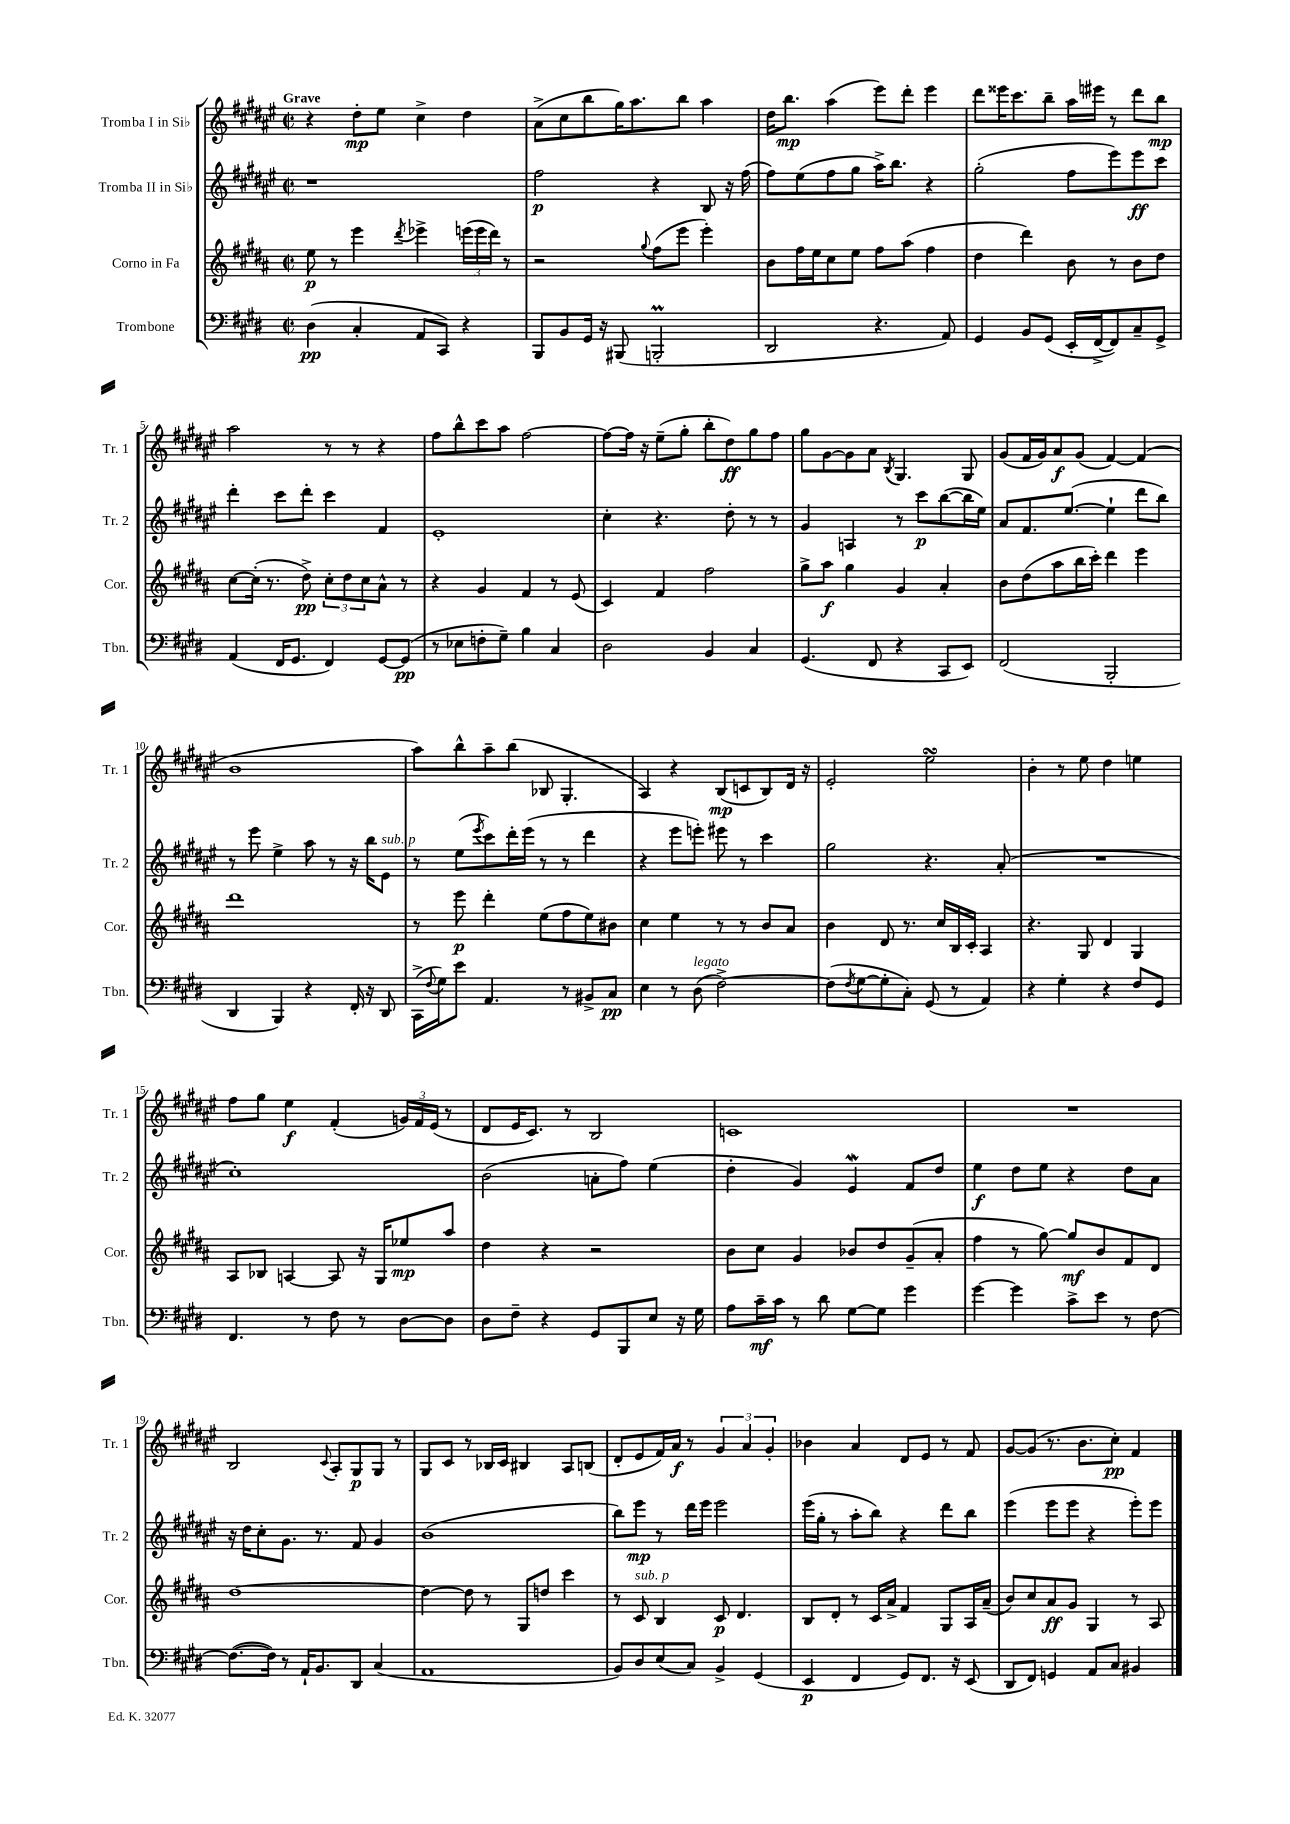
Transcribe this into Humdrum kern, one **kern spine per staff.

**kern	**dynam	**kern	**dynam	**kern	**dynam	**kern	**dynam
*part4	*part4	*part3	*part3	*part2	*part2	*part1	*part1
*staff4	*staff4	*staff3	*staff3	*staff2	*staff2	*staff1	*staff1
*I"Trombone	*	*I"Corno in Fa	*	*I"Tromba II in Si♭	*	*I"Tromba I in Si♭	*
*I'Tbn.	*	*I'Cor.	*	*I'Tr. 2	*	*I'Tr. 1	*
*clefF4	*	*clefG2	*	*clefG2	*	*clefG2	*
*k[f#c#g#d#]	*	*k[f#c#g#d#a#]	*	*k[f#c#g#d#a#e#]	*	*k[f#c#g#d#a#e#]	*
*M2/2	*	*M2/2	*	*M2/2	*	*M2/2	*
*met(c|)	*	*met(c|)	*	*met(c|)	*	*met(c|)	*
=1	=1	=1	=1	=1	=1	=1	=1
!	!	!	!	!	!	!LO:TX:a:B:t=Grave	!
(4D#\	pp	8ee\	p	1r	.	4r	.
.	.	8r	.	.	.	.	.
4C#'/	.	4eee\	.	.	.	8dd#'\L	mp
.	.	.	.	.	.	8ee#\J	.
.	.	8qddd#/	.	.	.	.	.
8AA/L	.	4eee-X^\	.	.	.	4cc#^\	.
8CC#/J)	.	.	.	.	.	.	.
4r	.	(24eeen\LL	.	.	.	4dd#\	.
.	.	24eee\	.	.	.	.	.
.	.	24ddd#\JJ)	.	.	.	.	.
.	.	8r	.	.	.	.	.
=2	=2	=2	=2	=2	=2	=2	=2
8BBB/L	.	2r	.	2ff#\	p	(8a#^\L	.
8BB/	.	.	.	.	.	8cc#\	.
16GG#/Jk	.	.	.	.	.	8bb\	.
16r	.	.	.	.	.	.	.
(8BBB#X/	.	.	.	.	.	16gg#\K)	.
.	.	.	.	.	.	8.aa#\	.
.	.	8qqgg#/	.	.	.	.	.
2BBBnM'/	.	(8ff#\L	.	4r	.	.	.
.	.	8eee\J	.	.	.	8bb\J	.
.	.	4eee'\)	.	8B/	.	4aa#\	.
.	.	.	.	16r	.	.	.
.	.	.	.	(16ff#\	.	.	.
=3	=3	=3	=3	=3	=3	=3	=3
2DD#/	.	8b\L	.	8ff#\L)	.	16dd#\KL	.
.	.	.	.	.	.	8.bb\J	mp
.	.	16ff#\L	.	(8ee#\	.	.	.
.	.	16ee\J	.	.	.	.	.
.	.	8cc#\	.	8ff#\	.	(4aa#\	.
.	.	8ee\J	.	8gg#\J	.	.	.
4.r	.	8ff#\L	.	16aa#^\KL)	.	8eee#\L)	.
.	.	.	.	8.bb\J	.	.	.
.	.	(8aa#\J	.	.	.	8ddd#'\J	.
.	.	4ff#\	.	4r	.	4eee#\	.
8AA/)	.	.	.	.	.	.	.
=4	=4	=4	=4	=4	=4	=4	=4
4GG#/	.	4dd#\	.	(2gg#'\	.	8ddd#\L	.
.	.	.	.	.	.	16eee##X\K	.
.	.	.	.	.	.	8.ccc#\	.
8BB/L	.	4ddd#\)	.	.	.	.	.
(8GG#/J	.	.	.	.	.	8bb~\J	.
16EE'/LL	.	8b\	.	8ff#\L	.	16aa#\LL	.
[16FF#^/J	.	.	.	.	.	16eee#X\JJ	.
8FF#/])	.	8r	.	8eee#\)	.	8r	.
8C#~/	.	8b\L	.	8eee#\	ff	8ddd#\L	.
8GG#^/J	.	8dd#\J	.	8ccc#\J	.	8bb\J	mp
!!LO:LB:g=z
=5	=5	=5	=5	=5	=5	=5	=5
(4AA/	.	[8cc#\L	.	4ddd#'\	.	2aa#\	.
.	.	(16cc#'\Jk]	.	.	.	.	.
.	.	8.r	.	.	.	.	.
16FF#/KL	.	.	.	8ccc#\L	.	.	.
8.GG#/J	.	.	.	.	.	.	.
.	.	8dd#^\)	pp	8ddd#'\J	.	.	.
4FF#/)	.	12cc#'\L	.	4ccc#\	.	8r	.
.	.	12dd#\	.	.	.	.	.
.	.	.	.	.	.	8r	.
.	.	12cc#\	.	.	.	.	.
[8GG#/L	.	8a#^^\J	.	4f#/	.	4r	.
(8GG#/J]	pp	8r	.	.	.	.	.
=6	=6	=6	=6	=6	=6	=6	=6
8r	.	4r	.	1e#'	.	8ff#\L	.
8E-X\L	.	.	.	.	.	8bb^^\	.
8Fn'\	.	4g#/	.	.	.	8ccc#\	.
8G#~\J)	.	.	.	.	.	8aa#\J	.
4B\	.	4f#/	.	.	.	[2ff#\	.
4C#/	.	8r	.	.	.	.	.
.	.	(8e/	.	.	.	.	.
=7	=7	=7	=7	=7	=7	=7	=7
2D#\	.	4c#/)	.	4cc#'\	.	8ff#\L_	.
.	.	.	.	.	.	16ff#\Jk]	.
.	.	.	.	.	.	16r	.
.	.	4f#/	.	4.r	.	(8ee#~\L	.
.	.	.	.	.	.	8gg#'\J	.
4BB/	.	2ff#\	.	.	.	8bb'\L	.
.	.	.	.	8dd#'\	.	8dd#\)	ff
4C#/	.	.	.	8r	.	8gg#\	.
.	.	.	.	8r	.	8ff#\J	.
=8	=8	=8	=8	=8	=8	=8	=8
(4.GG#/	.	8gg#^\L	.	4g#/	.	8gg#\L	.
.	.	8aa#\J	f	.	.	[8g#\	.
.	.	4gg#\	.	4An/	.	8g#\]	.
8FF#/	.	.	.	.	.	8a#\J	.
.	.	.	.	.	.	8qB/	.
4r	.	4g#/	.	8r	.	4.G#/	.
.	.	.	.	8ccc#\L	p	.	.
8CC#/L	.	4a#'/	.	([8bb\	.	.	.
8EE/J)	.	.	.	16bb\L]	.	8G#/	.
.	.	.	.	16ee#\JJ)	.	.	.
=9	=9	=9	=9	=9	=9	=9	=9
(2FF#/	.	8b\L	.	8a#/L	.	(8g#/L	.
.	.	(8dd#\	.	8.f#/	.	16f#/L	.
.	.	.	.	.	.	16g#/J)	.
.	.	8aa#\	.	.	.	8a#/	f
.	.	.	.	([8.ee#/J	.	.	.
.	.	16bb\L	.	.	.	(8g#/J	.
.	.	16ccc#'\JJ)	.	.	.	.	.
2BBB'/	.	4ddd#\	.	4ee#`\]	.	[4f#/)	.
.	.	4eee\	.	8ddd#\L	.	(4f#/]	.
.	.	.	.	8bb\J)	.	.	.
!!LO:LB:g=z
=10	=10	=10	=10	=10	=10	=10	=10
4DD#/	.	1ddd#	.	8r	.	1b	.
.	.	.	.	8eee#\	.	.	.
4BBB/)	.	.	.	4ee#^\	.	.	.
4r	.	.	.	8aa#\	.	.	.
.	.	.	.	8r	.	.	.
16FF#'/	.	.	.	16r	.	.	.
16r	.	.	.	16bb\KL	.	.	.
!	!	!	!	!LO:TX:a:i:t=sub. p	!	!	!
8DD#/	.	.	.	8e#\J	.	.	.
=11	=11	=11	=11	=11	=11	=11	=11
(16CC#^\LL	.	8r	.	8r	.	8aa#\L)	.
8qqF#/	.	.	.	.	.	.	.
16G#\J)	.	.	.	.	.	.	.
8e\J	.	8eee\	p	(8ee#\L	.	8bb^^\	.
.	.	.	.	8qeee#/	.	.	.
4.AA/	.	4ddd#'\	.	8ccc#\)	.	8aa#~\	.
.	.	.	.	16ddd#'\L	.	(8bb\J	.
.	.	.	.	(16eee#\JJ	.	.	.
.	.	(8ee\L	.	8r	.	8B-X/	.
8r	.	8ff#\	.	8r	.	4.G#'/	.
8BB#X^/L	.	8ee\)	.	4ddd#\	.	.	.
8C#/J	pp	8b#X\J	.	.	.	.	.
=12	=12	=12	=12	=12	=12	=12	=12
4E\	.	4cc#\	.	4r	.	4A#/)	.
8r	.	4ee\	.	8eee#\L	.	4r	.
!LO:TX:a:i:t=legato	!	!	!	!	!	!	!
(8D#\	.	.	.	8eeen'\J)	.	.	.
[2F#^\)	.	8r	.	8eee#X\	.	(8B/L	mp
.	.	8r	.	8r	.	8cn/	.
.	.	8b/L	.	4ccc#\	.	8B/)	.
.	.	8a#/J	.	.	.	16d#/Jk	.
.	.	.	.	.	.	16r	.
=13	=13	=13	=13	=13	=13	=13	=13
(8F#\L]	.	4b\	.	2gg#\	.	2e#'/	.
8qF#/	.	.	.	.	.	.	.
[8G#\	.	.	.	.	.	.	.
8G#'\]	.	8d#/	.	.	.	.	.
8C#'\J)	.	8.r	.	.	.	.	.
(8GG#/	.	.	.	4.r	.	2ee#sSsS\	.
.	.	16cc#/LL	.	.	.	.	.
8r	.	16B/	.	.	.	.	.
.	.	16c#'/JJ	.	.	.	.	.
4AA/)	.	4A#/	.	.	.	.	.
.	.	.	.	(8a#'/	.	.	.
=14	=14	=14	=14	=14	=14	=14	=14
4r	.	4.r	.	1r	.	4b'\	.
4G#'\	.	.	.	.	.	8r	.
.	.	8G#/	.	.	.	8ee#\	.
4r	.	4d#/	.	.	.	4dd#\	.
8F#/L	.	4G#/	.	.	.	4een\	.
8GG#/J	.	.	.	.	.	.	.
!!LO:LB:g=z
=15	=15	=15	=15	=15	=15	=15	=15
4.FF#/	.	8A#/L	.	1cc#')	.	8ff#\L	.
.	.	8B-X/J	.	.	.	8gg#\J	.
.	.	[4An/	.	.	.	4ee#\	f
8r	.	.	.	.	.	.	.
8F#\	.	8A/]	.	.	.	(4f#'/	.
8r	.	16r	.	.	.	.	.
.	.	16G#/KL	.	.	.	.	.
[8D#\L	.	8ee-X/	mp	.	.	24gn/LL)	.
.	.	.	.	.	.	24f#/	.
.	.	.	.	.	.	(24e#/JJ	.
8D#\J]	.	8aa#/J	.	.	.	8r	.
=16	=16	=16	=16	=16	=16	=16	=16
8D#\L	.	4dd#\	.	(2b\	.	8d#/L	.
8F#~\J	.	.	.	.	.	16e#/K	.
.	.	.	.	.	.	8.c#/J)	.
4r	.	4r	.	.	.	.	.
.	.	.	.	.	.	8r	.
8GG#/L	.	2r	.	8an'\L	.	2B/	.
8BBB/	.	.	.	8ff#\J)	.	.	.
8E/J	.	.	.	(4ee#\	.	.	.
16r	.	.	.	.	.	.	.
16G#\	.	.	.	.	.	.	.
=17	=17	=17	=17	=17	=17	=17	=17
8A\L	.	8b\L	.	4dd#'\	.	1cn	.
16c#~\L	mf	8cc#\J	.	.	.	.	.
16c#\JJ	.	.	.	.	.	.	.
8r	.	4g#/	.	4g#/)	.	.	.
8d#\	.	.	.	.	.	.	.
[8G#\L	.	8b-X/L	.	4e#W/	.	.	.
8G#\J]	.	8dd#/	.	.	.	.	.
4g#\	.	(8g#~/	.	8f#/L	.	.	.
.	.	8a#'/J	.	8dd#/J	.	.	.
=18	=18	=18	=18	=18	=18	=18	=18
[4g#\	.	4ff#\	.	4ee#\	f	1r	.
4g#\]	.	8r	.	8dd#\L	.	.	.
.	.	[8gg#\)	.	8ee#\J	.	.	.
8c#^\L	.	8gg#/L]	mf	4r	.	.	.
8e\J	.	8b/	.	.	.	.	.
8r	.	8f#/	.	8dd#\L	.	.	.
[8F#\	.	8d#/J	.	8a#\J	.	.	.
!!LO:LB:g=z
=19	=19	=19	=19	=19	=19	=19	=19
(8.F#\L_	.	[1dd#	.	16r	.	2B/	.
.	.	.	.	16dd#\KL	.	.	.
.	.	.	.	8cc#'\	.	.	.
16F#\Jk])	.	.	.	.	.	.	.
8r	.	.	.	8.g#\J	.	.	.
16AA`/KL	.	.	.	.	.	.	.
8.BB/	.	.	.	8.r	.	.	.
.	.	.	.	.	.	8qqc#/	.
.	.	.	.	.	.	8A#'/L	.
8DD#/J	.	.	.	8f#/	.	8G#/	p
(4C#/	.	.	.	4g#/	.	8G#/J	.
.	.	.	.	.	.	8r	.
=20	=20	=20	=20	=20	=20	=20	=20
1AA	.	4dd#\_	.	(1b	.	8G#/L	.
.	.	.	.	.	.	8c#/J	.
.	.	8dd#\]	.	.	.	8r	.
.	.	8r	.	.	.	16B-X/LL	.
.	.	.	.	.	.	16c#/JJ	.
.	.	8G#/L	.	.	.	4B#X/	.
.	.	8ddn/J	.	.	.	.	.
.	.	4ccc#\	.	.	.	8A#/L	.
.	.	.	.	.	.	(8Bn/J	.
=21	=21	=21	=21	=21	=21	=21	=21
8BB/L)	.	8r	.	8bb\L)	.	8d#'/L	.
!	!	!LO:TX:a:i:t=sub. p	!	!	!	!	!
8D#/	.	8c#/	.	8eee#\J	mp	8e#/	.
(8E/	.	4B/	.	8r	.	16f#/L)	.
.	.	.	.	.	.	16a#/JJ	f
8C#/J)	.	.	.	16ddd#\LL	.	8r	.
.	.	.	.	16eee#\JJ	.	.	.
4BB^/	.	8c#/	p	2eee#\	.	6g#/	.
.	.	4.d#/	.	.	.	.	.
.	.	.	.	.	.	6a#/	.
(4GG#/	.	.	.	.	.	.	.
.	.	.	.	.	.	6g#'/	.
=22	=22	=22	=22	=22	=22	=22	=22
4EE/	p	8B/L	.	(16eee#\LL	.	4b-X\	.
.	.	.	.	16gg#'\JJ	.	.	.
.	.	8d#'/J	.	8r	.	.	.
4FF#/	.	8r	.	8aa#'\L	.	4a#/	.
.	.	16c#/LL	.	8bb\J)	.	.	.
.	.	16a#^/JJ	.	.	.	.	.
8GG#/L)	.	4f#/	.	4r	.	8d#/L	.
8.FF#/J	.	.	.	.	.	8e#/J	.
.	.	8G#/L	.	8ddd#\L	.	8r	.
16r	.	.	.	.	.	.	.
(8EE/	.	16A#/L	.	8bb\J	.	8f#/	.
.	.	(16a#~/JJ	.	.	.	.	.
=23	=23	=23	=23	=23	=23	=23	=23
8DD#/L	.	8b/L)	.	(4eee#\	.	[8g#/L	.
8FF#/J)	.	8cc#/	.	.	.	(8g#/J]	.
4GGn/	.	8a#/	ff	8eee#\L	.	8.r	.
.	.	8g#/J	.	8eee#\J	.	.	.
.	.	.	.	.	.	8.b\L	.
8AA/L	.	4G#/	.	4r	.	.	.
8C#/J	.	.	.	.	.	8cc#'\J)	pp
4BB#X/	.	8r	.	8eee#'\L)	.	4f#/	.
.	.	8A#/	.	8eee#\J	.	.	.
==	==	==	==	==	==	==	==
*-	*-	*-	*-	*-	*-	*-	*-
